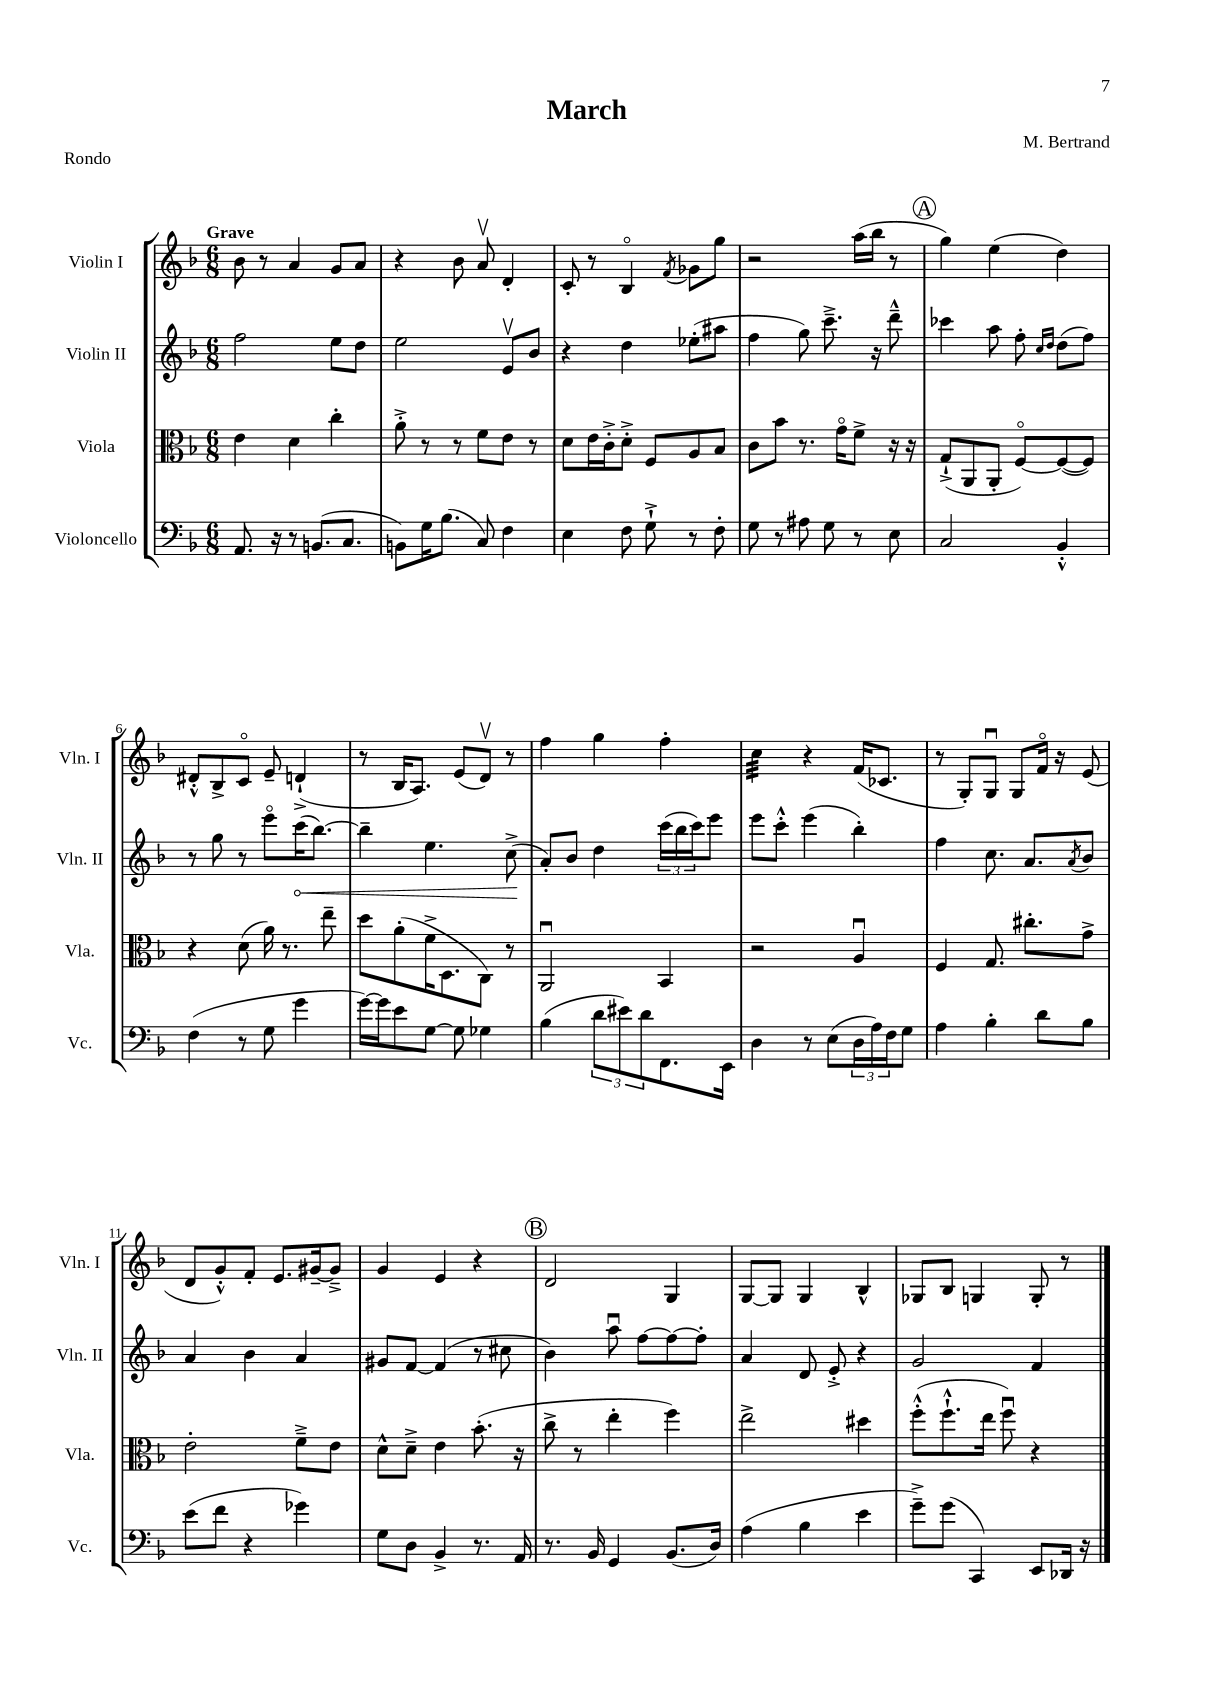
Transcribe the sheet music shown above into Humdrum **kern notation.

**kern	**kern	**kern	**kern
*staff4	*staff3	*staff2	*staff1
*clefF4	*clefC3	*clefG2	*clefG2
*k[b-]	*k[b-]	*k[b-]	*k[b-]
*M6/8	*M6/8	*M6/8	*M6/8
8.AA	4e	2ff	8b-
.	.	.	8r
16r	.	.	.
8r	4d	.	4a
(8.BB	.	.	.
.	4cc'	8ee	8g
8.C	.	.	.
.	.	8dd	8a
=	=	=	=
8BB)	8a'^	2ee	4r
16G	8r	.	.
(8.B-	.	.	.
.	8r	.	8b-
8C)	8f	.	8av
4F	8e	8ev	4d'
.	8r	8b-	.
=	=	=	=
4E	8d	4r	8c'
.	16e	.	8r
.	16c'^	.	.
8F	8d'^	4dd	4B-o
8G`^	8F	.	.
.	.	.	8qf
8r	8A	(8ee-'	8g-
8F'	8B-	8aa#	8gg
=	=	=	=
8G	8c	4ff	2r
8r	8b-	.	.
8A#	8.r	8gg)	.
8G	.	8.ccc~^	.
.	16go	.	.
8r	8f^	.	(16aa
.	.	16r	16bb-
8E	16r	8ddd~^^	8r
.	16r	.	.
=	=	=	=
2C	(8G`^	4ccc-	4gg)
.	8AA	.	.
.	8AA'	8aa	(4ee
.	[8Fo)	8ff'	.
.	.	16qqcc	.
.	.	16qqdd	.
4BB-'^^	(8F_	(8dd	4dd)
.	8F])	8ff)	.
=	=	=	=
(4F	4r	8r	8d#'^^
.	.	8gg	8B-^
8r	(8d	8r	8co
8G	16a)	8eeeo	8e~
.	8.r	.	.
4g	.	(16ccc	(4d`^
.	.	[8.bb-)	.
.	8ee~	.	.
=	=	=	=
[16g)	8dd	4bb-~]	8r
16g]	.	.	.
8e	(8a'	.	16B-
.	.	.	8.A)
[8G	16f^	4.ee	.
.	8.D	.	.
8G]	.	.	(8e
4G-	8C)	.	8dv)
.	8r	(8cc^	8r
=	=	=	=
(4B-	2AAu	8a')	4ff
.	.	8b-	.
12d	.	4dd	4gg
12e#)	.	.	.
12d	.	.	.
8.FF	4BB-	(24ccc	4ff'
.	.	24bb-	.
.	.	24ccc)	.
.	.	8eee	.
16EE	.	.	.
=	=	=	=
4D	2r	8eee	4cc
.	.	8ccc'^^	.
8r	.	(4eee	4r
(8E	.	.	.
24D	4Au	4bb-')	(16f
24A)	.	.	.
.	.	.	8.c-
24F	.	.	.
8G	.	.	.
=	=	=	=
4A	4F	4ff	8r
.	.	.	8G')
4B-'	8.G	8.cc	8Gu
.	.	.	8G
.	8.cc#'	8.a	.
8d	.	.	16fo
.	.	.	16r
.	.	8qa	.
8B-	8g^	8b-	(8e
=	=	=	=
(8e	2e'	4a	8d
8f	.	.	8g'^^)
4r	.	4b-	8f'
.	.	.	8.e
4g-)	8f~^	4a	.
.	.	.	[16g#~
.	8e	.	8g#~^]
=	=	=	=
8G	8d^^	8g#	4g
8D	8d~^	[8f	.
4BB-^	4e	(4f]	4e
8.r	(8.b-'	8r	4r
.	.	8cc#	.
16AA	16r	.	.
=	=	=	=
8.r	8cc^	4b-)	2d
.	8r	.	.
16BB-	.	.	.
4GG	4ee'	8aau	.
.	.	[8ff	.
(8.BB-	4ff)	8ff_	4G
.	.	8ff']	.
16D)	.	.	.
=	=	=	=
(4A	2ee^	4a	[8G
.	.	.	8G]
4B-	.	8d	4G
.	.	8e'^	.
4e	4dd#	4r	4B-^^
=	=	=	=
8g~^)	(8ff'^^	2g	8G-
(8g	8.ff`^^	.	8B-
4CC)	.	.	4G
.	16ee	.	.
.	8ffu)	.	.
8EE	4r	4f	8G'
16DD-	.	.	8r
16r	.	.	.
==	==	==	==
*-	*-	*-	*-
